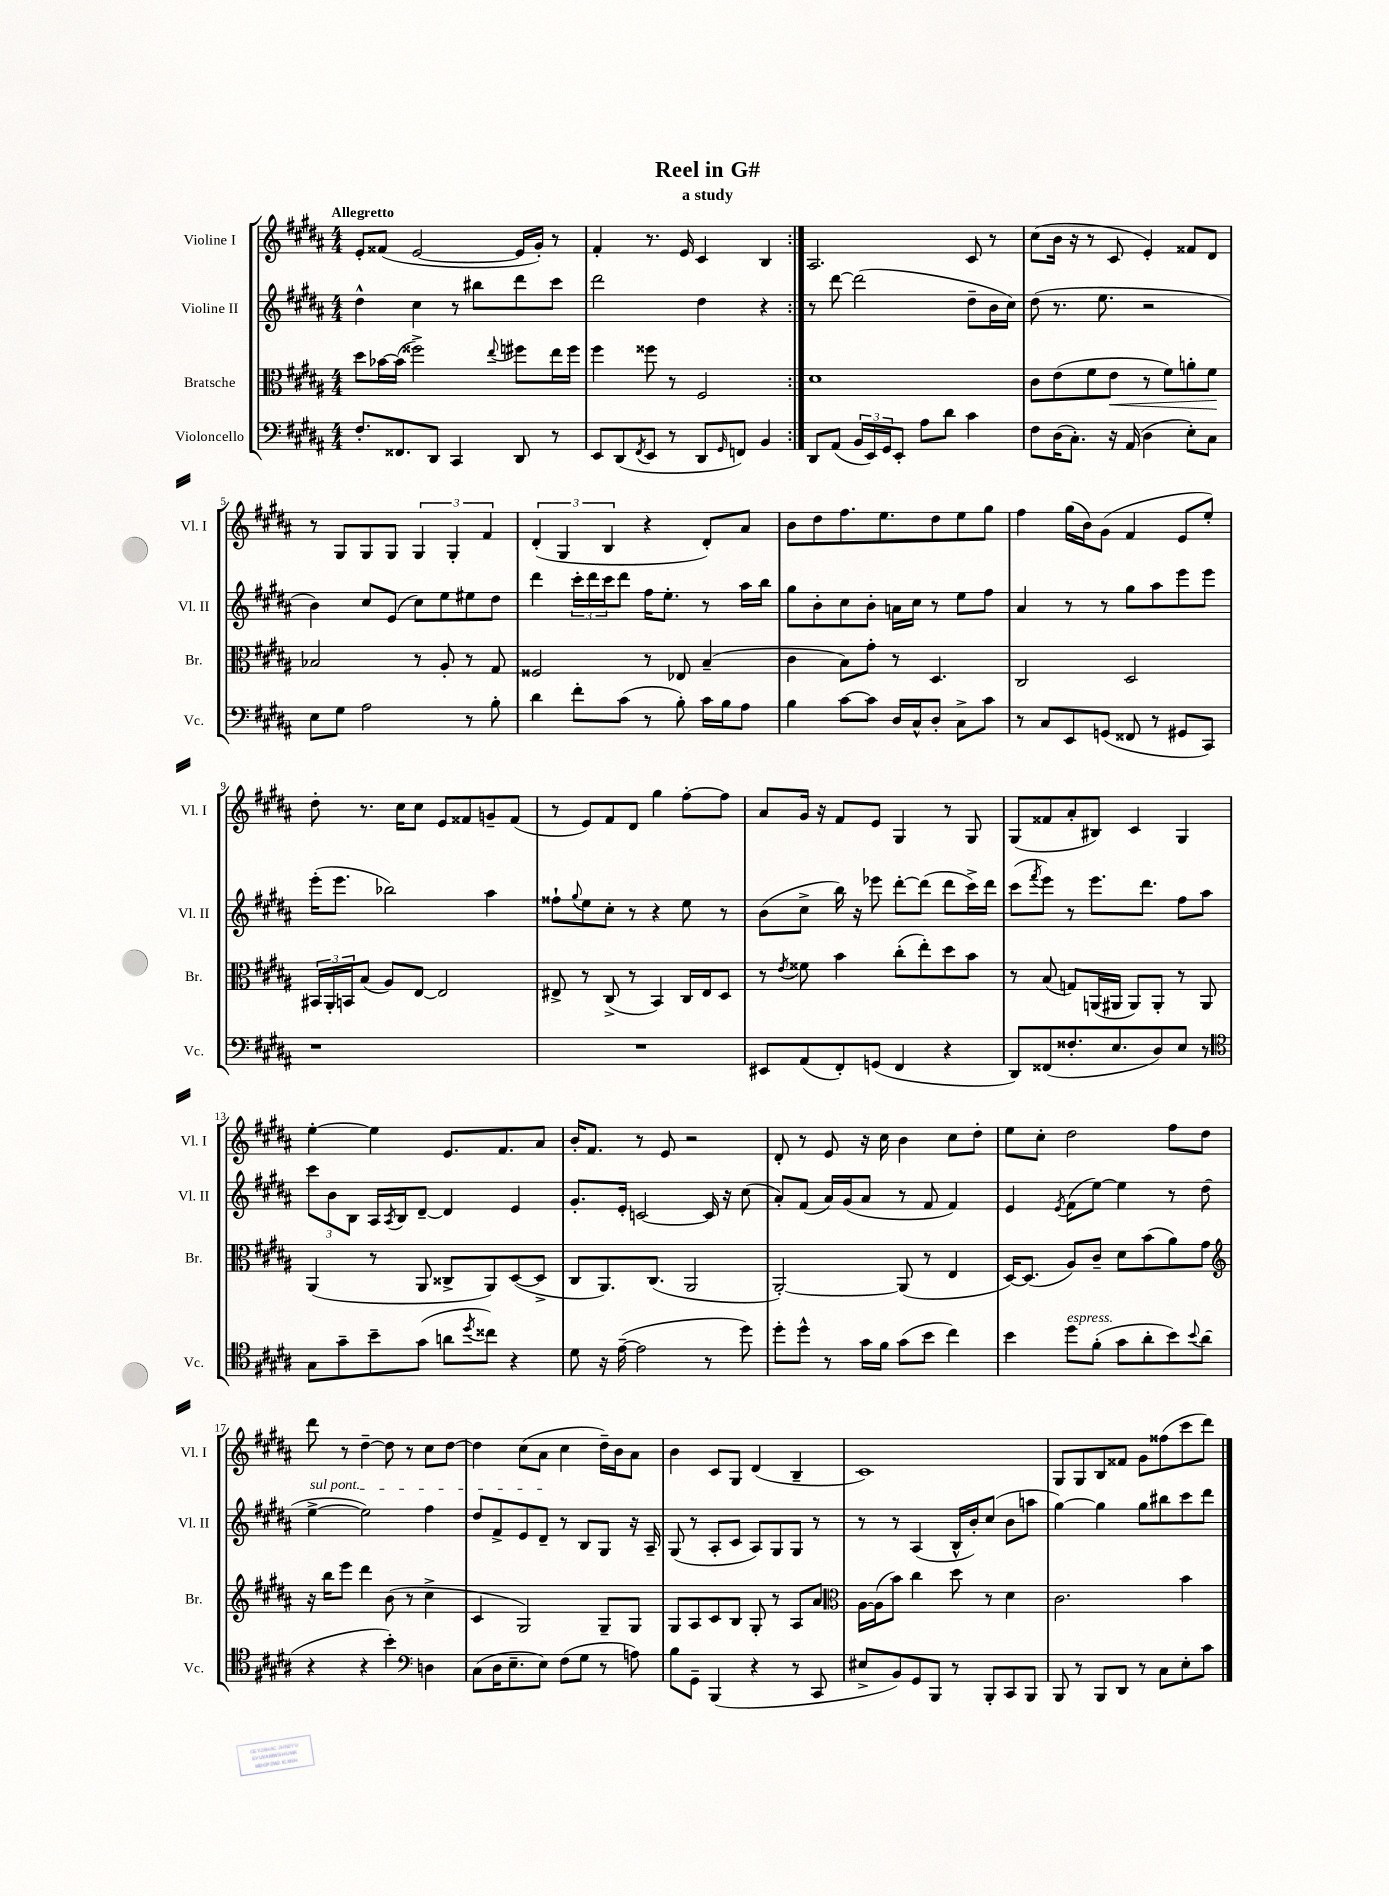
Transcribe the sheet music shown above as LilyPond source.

\header { title = "Reel in G#" subtitle = "a study" }
<<
\new StaffGroup <<
\new Staff = "s0" \with { instrumentName = "Violine I" shortInstrumentName = "Vl. I" } {
    \clef treble \key b \major \numericTimeSignature \time 4/4 \tempo "Allegretto"
    \repeat volta 2 { e'8-. fisis'8( e'2~ e'16 gis'16-.) r8 |
    fis'4-. r8. e'16 cis'4 b4 | }
    ais2. cis'8 r8 |
    cis''8( b'16 r16 r8 cis'8 e'4-.) fisis'8 dis'8 |
    r8 gis8 gis8 gis8 \tuplet 3/2 { gis4 gis4-. fis'4 } |
    \tuplet 3/2 { dis'4-.( gis4 b4 } r4 dis'8-.) ais'8 |
    b'8 dis''8 fis''8. e''8. dis''8 e''8 gis''8 |
    fis''4 gis''16( b'16) gis'8( fis'4 e'8 e''8-.) |
    dis''8-. r8. cis''16 cis''8 e'8 fisis'8 g'8-- fisis'8( |
    r8 e'8) fis'8 dis'8 gis''4 fis''8~-. fis''8 |
    ais'8 gis'16 r16 fis'8 e'8 gis4 r8 gis8 |
    gis8( fisis'8 ais'8-. bis8) cis'4 gis4 |
    e''4~-. e''4 e'8. fis'8. ais'8 |
    b'16-. fis'8. r8 e'8 r2 |
    dis'8-. r8 e'8 r16 cis''16 b'4 cis''8 dis''8-. |
    e''8 cis''8-. dis''2 fis''8 dis''8 |
    dis'''8 r8 dis''4~-- dis''8 r8 cis''8 dis''8~ |
    dis''4 cis''8( ais'8 cis''4 dis''16--) b'16 ais'8 |
    b'4 cis'8 gis8 dis'4( b4-- |
    cis'1) |
    gis8 gis8 b8 fisis'8 gis'8 fisis''8( cis'''8 dis'''8) \bar "|." |
}
\new Staff = "s1" \with { instrumentName = "Violine II" shortInstrumentName = "Vl. II" } {
    \clef treble \key b \major \numericTimeSignature \time 4/4
    \repeat volta 2 { dis''4-^ cis''4 r8 bis''8 dis'''8 cis'''8 |
    dis'''2 dis''4 r4 | }
    r8 dis'''8~ dis'''2( dis''8-- b'16 cis''16) |
    dis''8( r8. e''8. r2 |
    b'4) cis''8 e'8( cis''8) e''8 eis''8 dis''8 |
    dis'''4 \tuplet 3/2 { cis'''16-. dis'''16 cis'''16 } dis'''8 fis''16 e''8.-. r8 ais''16 b''16 |
    gis''8 b'8-. cis''8 b'8-. a'16 cis''16 r8 e''8 fis''8 |
    ais'4 r8 r8 gis''8 ais''8 e'''8 e'''8 |
    e'''16-.( e'''8. bes''2) ais''4 |
    fisis''8-! \appoggiatura { gis''8 } e''8 cis''8-. r8 r4 e''8 r8 |
    b'8( cis''8-> b''16) r16 ees'''8 dis'''8~-. dis'''8( dis'''8 cis'''16->) dis'''16 |
    cis'''8( \acciaccatura { fis'''8 } e'''8) r8 e'''8. dis'''8. fis''8 ais''8 |
    \tuplet 3/2 { cis'''8 b'8 b8 } ais16 \acciaccatura { ais8 } b16 dis'8~-- dis'4 e'4 |
    gis'8.-. e'16-. c'2~ c'16 r16 cis''8( |
    ais'8-.) fis'8( ais'16) gis'16( ais'8 r8 fis'8 fis'4) |
    e'4 \acciaccatura { e'8 } fis'8( e''8~) e''4 r8 dis''8( |
    \once \override TextSpanner.bound-details.left.text = \markup { \italic "sul pont." } e''4~->\startTextSpan e''2) fis''4 |
    dis''8 fis'8-> e'8 dis'8--\stopTextSpan r8 b8 gis8 r16 ais16-- |
    gis8( r8 ais8-. cis'8 ais8) gis8 gis8 r8 |
    r8 r8 ais4( b16-^ b'16-.) cis''8( b'8 a''8 |
    gis''4~) gis''4 gis''8 bis''8 cis'''8 dis'''8 \bar "|." |
}
\new Staff = "s2" \with { instrumentName = "Bratsche" shortInstrumentName = "Br." } {
    \clef alto \key b \major \numericTimeSignature \time 4/4
    \repeat volta 2 { dis''8 bes'16~ bes'16( fisis''2->) \appoggiatura { e''8 } fis''8 e''16 fis''16 |
    fis''4 fisis''8 r8 fis2 | }
    dis'1 |
    cis'8 e'8( fis'8 e'8\< r8 fis'8) a'8-. fis'8\! |
    bes2 r8 ais8-. r8 gis8 |
    fisis2 r8 ees8 b4--( |
    cis'4 b8) gis'8-. r8 dis4. |
    cis2 dis2 |
    \tuplet 3/2 { bis,16 ais,16-. b,16 } b8( ais8) e8~ e2 |
    eis8-> r8 cis8->( r8 b,4) cis16 eis16 dis8 |
    r8 \acciaccatura { e'8 } fisis'8 b'4 cis''8-.( e''8-.) dis''8 b'8 |
    r8 b8( g8) a,16( ais,16 ais,8) ais,8-. r8 ais,8 |
    ais,4( r8 ais,8 cisis8-> ais,8) dis8~( dis8-> |
    cis8 ais,8.) cis8.( ais,2 |
    ais,2~-.) ais,8( r8 e4 |
    dis16~) dis8.( ais8) cis'8-- dis'8 b'8( ais'8) gis'8 |
    \clef treble r16 b''16 e'''8 dis'''4 b'8( r8 cis''4-> |
    cis'4 gis2) gis8-- gis8 |
    gis8 ais8 cis'8 b8 gis8-. r8 ais8 ais'8 |
    \clef alto ais16~ ais16( b'8) cis''4 dis''8 r8 dis'4 |
    cis'2. b'4 \bar "|." |
}
\new Staff = "s3" \with { instrumentName = "Violoncello" shortInstrumentName = "Vc." } {
    \clef bass \key b \major \numericTimeSignature \time 4/4
    \repeat volta 2 { fis8.-. fisis,8. dis,8 cis,4 dis,8 r8 |
    e,8 dis,8( \acciaccatura { fis,8 } e,8 r8 dis,8 \grace { gis,16 } f,8) b,4 | }
    dis,8 ais,8( \tuplet 3/2 { b,16 e,16) gis,16 } e,8-. ais8 dis'8 cis'4 |
    fis8 dis16( cis8.-.) r16 ais,16( dis4 e8-.) cis8 |
    e8 gis8 ais2 r8 b8-. |
    dis'4 fis'8-. cis'8( r8 b8-.) cis'16 b16 ais8 |
    b4 cis'8~ cis'8 dis16 cis16-^ dis8-. cis8-> cis'8 |
    r8 cis8 e,8 g,8( fisis,8 r8 gis,8 cis,8) |
    r1 |
    R1 |
    eis,8 ais,8( fis,8-.) g,8( fis,4 r4 |
    dis,8) fisis,8( fisis8.-. e8. dis8) e8 r8 |
    \clef tenor gis8 gis'8-- b'8-- gis'8( a'8 \acciaccatura { dis''8 } cisis''8) r4 |
    dis'8 r16 e'16~--( e'2 r8 dis''8) |
    dis''8-. dis''8-^ r8 gis'16 fis'16 gis'8( b'8 cis''4) |
    b'4 dis''8^\markup { \italic "espress." } fis'8-.( gis'8 ais'8-. b'8) \appoggiatura { b'8 } ais'8( |
    r4 r4 b'4-.) \clef bass d4 |
    cis8( dis16 e8.-- e8) fis8( gis8 r8 a8) |
    b8 gis,8-- b,,4( r4 r8 cis,8 |
    eis8-> b,8) gis,8 b,,8 r8 b,,8-. cis,8 b,,8 |
    b,,8 r8 b,,8 dis,8 r8 cis8 e8-. cis'8 \bar "|." |
}
>>
>>
